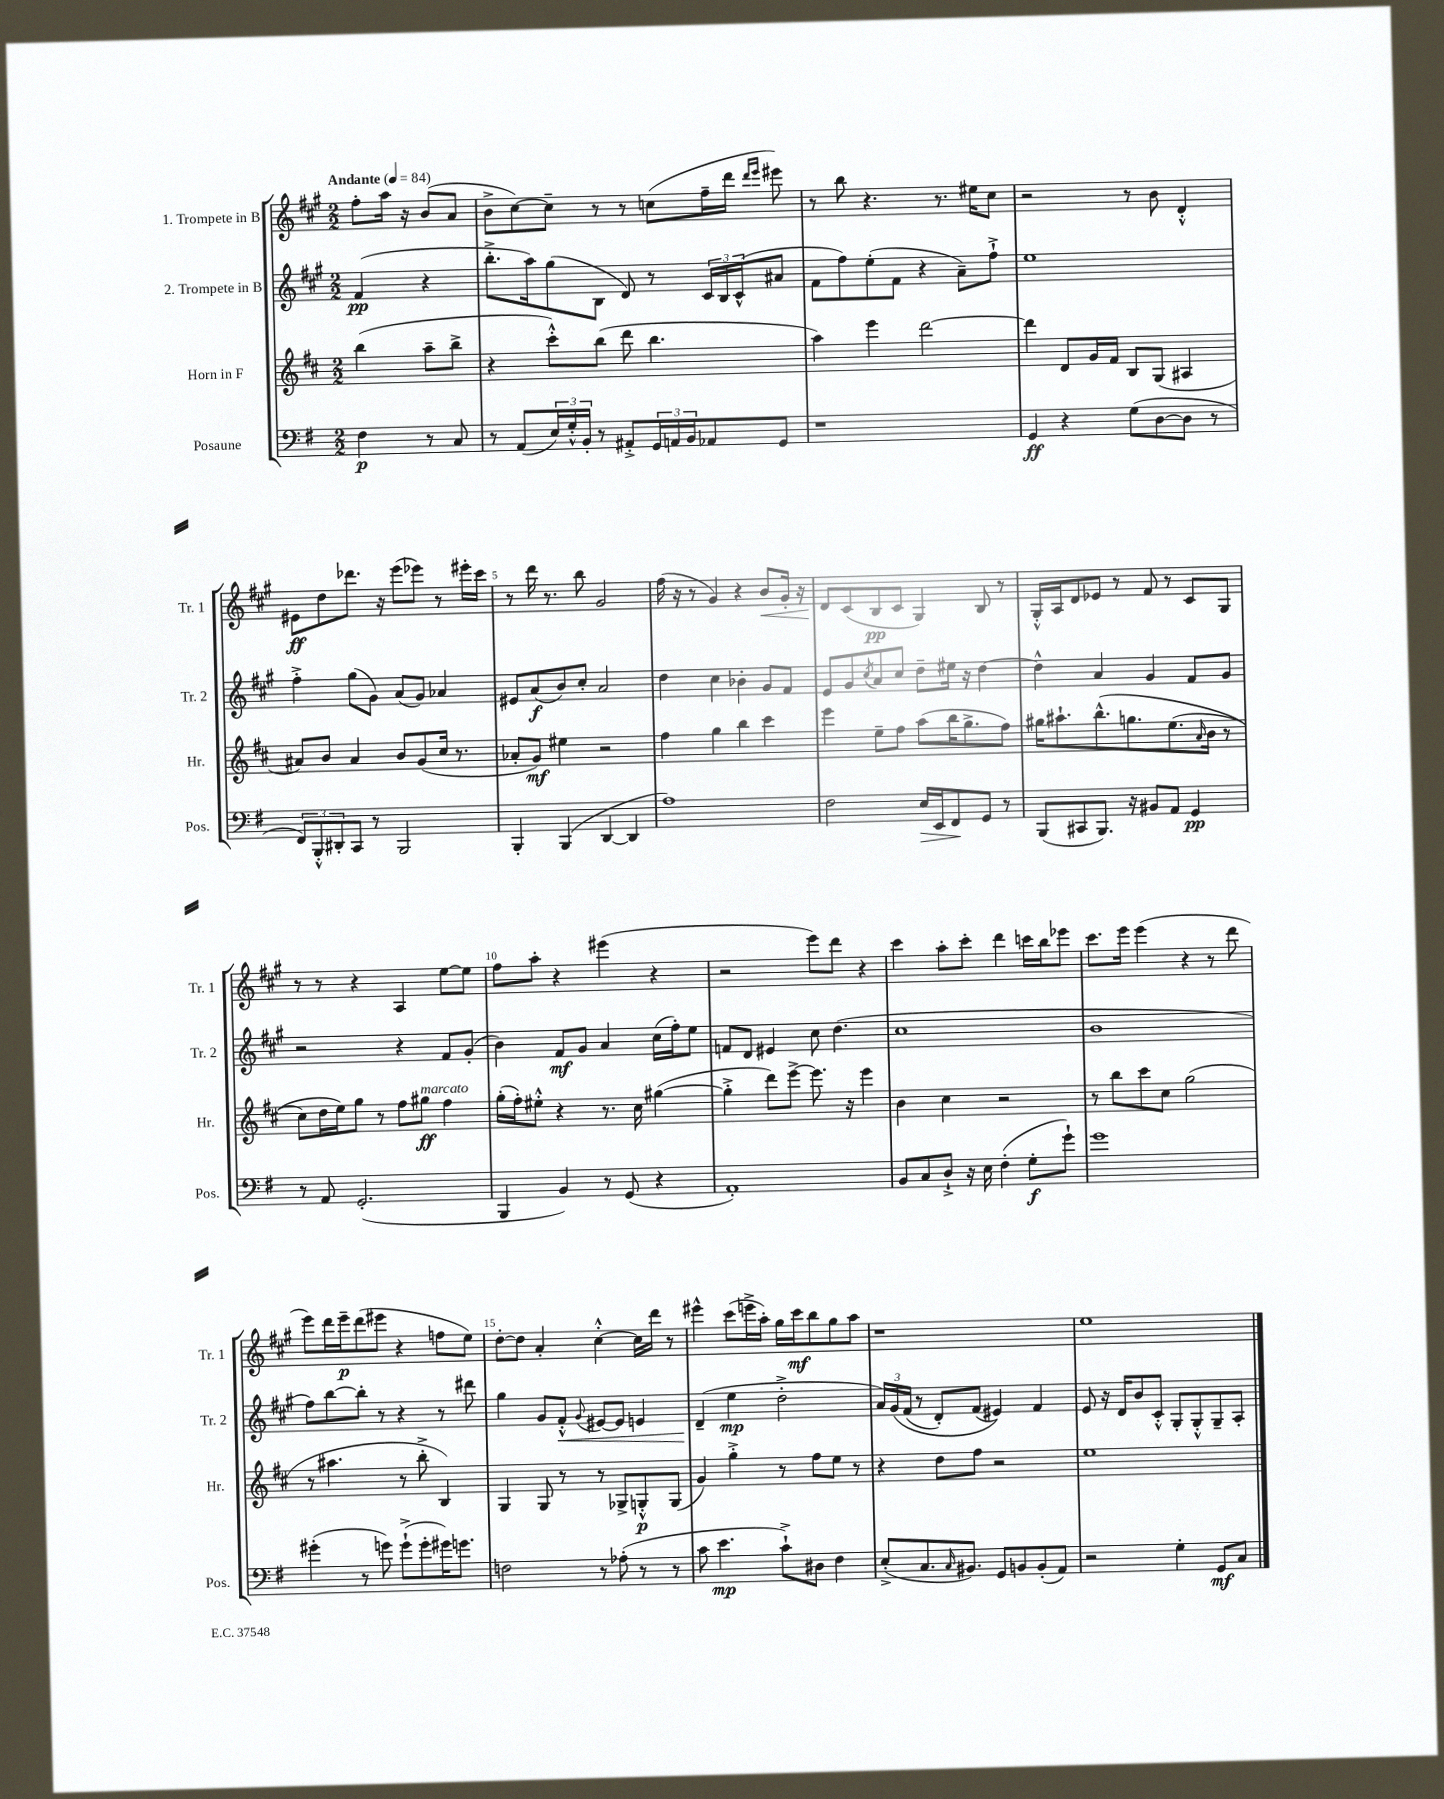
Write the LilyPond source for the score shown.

<<
\new StaffGroup <<
\new Staff = "s0" \with { instrumentName = "1. Trompete in B" shortInstrumentName = "Tr. 1" } {
    \clef treble \key a \major \numericTimeSignature \time 2/2 \partial 2 \tempo "Andante" 4 = 84
    fis''8-. a''16 r16 b'8( a'8 |
    b'8-> cis''8~) cis''8-- r8 r8 c''8( fis''16-- d'''16 \grace { d'''16 e'''16 } eis'''8) |
    r8 b''8 r4. r8. eis''16 cis''8 |
    r2 r8 b'8 d'4-.-^ |
    eis'8\ff d''8 des'''8. r16 e'''8( ees'''8) r8 eis'''16-. cis'''16 |
    r8 d'''16 r8. b''8 gis'2 |
    fis''16( r16 r8 gis'4) r4 b'8\< gis'16-. r16 |
    d'8\! cis'8( b8\pp cis'8 gis4) b8 r8 |
    gis16-.-^ a16 d'8 ees'8 r8 fis'8 r8 cis'8 gis8 |
    r8 r8 r4 a4 e''8~ e''8 |
    fis''8 a''8-. r4 eis'''4( r4 |
    r2 e'''8) d'''8 r4 |
    cis'''4 a''8-. cis'''8-. d'''4 c'''16 b''16 ees'''8 |
    cis'''8. e'''16 e'''4( r4 r8 d'''8 |
    e'''8) d'''16 e'''16--\p d'''8( eis'''8 r4 f''8 e''8) |
    d''8~-. d''8 a'4-. cis''4~-.-^ cis''16 d'''16 r8 |
    eis'''4-^ cis'''8( e'''16-> a''16-.) gis''16 cis'''16\mf b''8 gis''8 a''8 |
    r1 |
    e''1 \bar "|." |
}
\new Staff = "s1" \with { instrumentName = "2. Trompete in B" shortInstrumentName = "Tr. 2" } {
    \clef treble \key a \major \numericTimeSignature \time 2/2 \partial 2
    fis'4\pp( r4 |
    b''8.-.-> a''16) gis''8( b8 d'8) r8 \tuplet 3/2 { cis'16 b16 cis'16-^( } ais'8 |
    fis'8 fis''8) e''8-.( fis'8 r4 a'8--) fis''8-!-> |
    e''1 |
    fis''4-.-> gis''8( gis'8) a'8( gis'8) aes'4 |
    eis'8 a'8\f( b'8) cis''8-. a'2 |
    d''4 cis''4 bes'4-. gis'8 fis'8 |
    e'8 gis'8 \acciaccatura { cis''8 } a'8 cis''8 d''8-- eis''16 r16 d''4~ |
    d''4-^ a'4 gis'4 fis'8 gis'8 |
    r2 r4 fis'8 gis'8-.( |
    b'4) fis'8\mf gis'8 a'4 cis''16( fis''16-.) e''8 |
    f'8 d'8 eis'4 cis''8 d''4.( |
    cis''1 |
    b'1 |
    fis''8) b''8~ b''8-. r8 r4 r8 dis'''8 |
    gis''4 gis'8 fis'8-.-^\< \appoggiatura { gis'8 } eis'8~ eis'8 e'4 |
    d'4--\!( e''4\mp d''2-.-> |
    \tuplet 3/2 { a'16) gis'16\( fis'16( } r8 d'8-.) fis'8( eis'4)\) fis'4 |
    e'8 r16 d'16 b'8 cis'8-.-^ gis8-. gis8-.-^ gis8-- a8-. \bar "|." |
}
\new Staff = "s2" \with { instrumentName = "Horn in F" shortInstrumentName = "Hr." } {
    \clef treble \key d \major \numericTimeSignature \time 2/2 \partial 2
    b''4( a''8-- b''8-> |
    r4 cis'''8-.-^) b''8( d'''8 b''4. |
    a''4) e'''4 d'''2~ |
    d'''4 d'8 g'16 fis'16 b8 g8( ais4 |
    ais'8) b'8 ais'4 b'8 g'8( cis''16 r8. |
    aes'8-. g'8\mf) eis''4 r2 |
    fis''4 g''4 b''4 cis'''4 |
    e'''4 e''8-- fis''8 a''8( b''16 g''8.-> fis''8) |
    gis''16 ais''8.-! b''8.-^\( g''8. e''8.( \grace { a'16 } b'16 r8 |
    cis''8) d''16 e''16\) g''8 r8 fis''8 gis''8\ff^\markup { \italic "marcato" } fis''4 |
    g''16-.( fis''16-.) eis''8-.-^ r4 r8. cis''16 gis''4~( |
    gis''4-.-> d'''8) e'''8~-> e'''8. r16 e'''4 |
    b'4 cis''4 r2 |
    r8 b''8 cis'''8 cis''8 g''2( |
    r8 ais''4. r8 b''8-.-> b4) |
    g4 g8 r8 r8 ges8-> g8-.-^\p g8( |
    g'4) g''4-.-> r8 fis''8 e''8 r8 |
    r4 d''8 fis''8 r2 |
    e''1 \bar "|." |
}
\new Staff = "s3" \with { instrumentName = "Posaune" shortInstrumentName = "Pos." } {
    \clef bass \key g \major \numericTimeSignature \time 2/2 \partial 2
    fis4\p r8 c8 |
    r8 a,8( \tuplet 3/2 { e16) g16-.-^ b,16-. } r8 ais,8-.-> \tuplet 3/2 { g,16 a,16 b,16 } aes,8 g,8 |
    r1 |
    g,4\ff r4 g8( d8~ d8 r8 |
    \tuplet 3/2 { fis,8) b,,8-.-^ dis,8-. } c,8 r8 b,,2 |
    b,,4-. b,,4( d,4~ d,4 |
    a1) |
    fis2 e16\> e,16 fis,8\! g,8 r8 |
    b,,8( cis,8 b,,8.) r16 bis,8 a,8 g,4\pp |
    r8 a,8 g,2.-.( |
    b,,4 b,4) r8 g,8( r4 |
    a,1-.) |
    b,8 c8 d8-!-> r16 e16 fis4-.( g8-.\f g'8-!) |
    g'1 |
    gis'4-.( r8 g'8) g'8-!->( g'8-. gis'16) g'8. |
    f2 r8 aes8-.( r8 r8 |
    c'8 e'4.\mp c'8-!->) dis8 fis4 |
    e8-.->( c8. \grace { c16 } bis,8.) g,8 b,8 b,8-.( a,8) |
    r2 g4-. g,8\mf c8 \bar "|." |
}
>>
>>
\layout { \context { \Score \override BarNumber.break-visibility = ##(#f #t #t) barNumberVisibility = #(every-nth-bar-number-visible 5) } }
